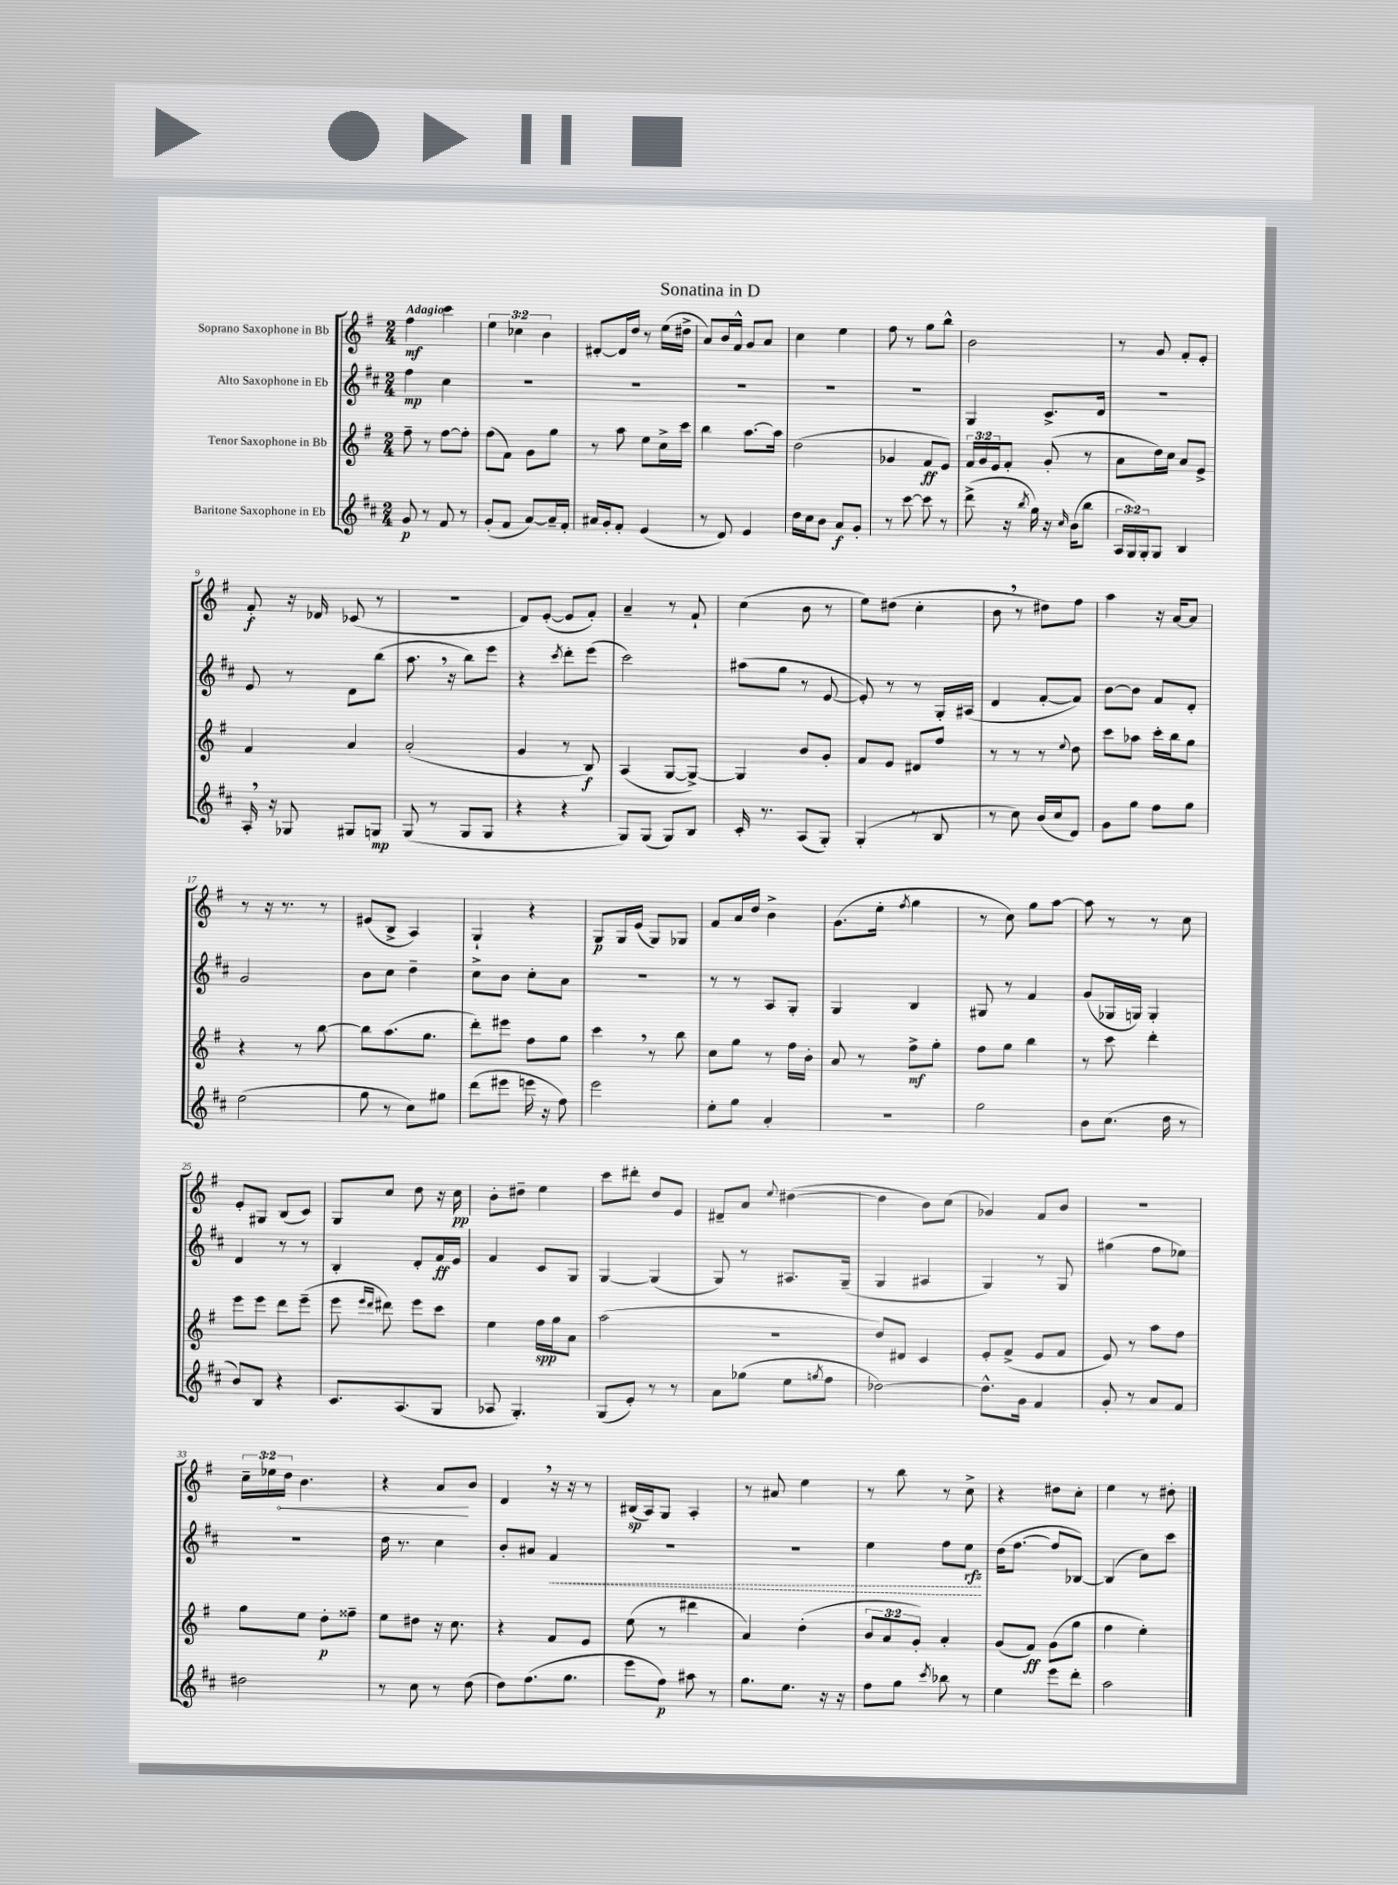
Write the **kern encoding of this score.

**kern	**dynam	**kern	**dynam	**kern	**dynam	**kern	**dynam
*part4	*part4	*part3	*part3	*part2	*part2	*part1	*part1
*staff4	*staff4	*staff3	*staff3	*staff2	*staff2	*staff1	*staff1
*I"Baritone Saxophone in Eb	*	*I"Tenor Saxophone in Bb	*	*I"Alto Saxophone in Eb	*	*I"Soprano Saxophone in Bb	*
*clefG2	*	*clefG2	*	*clefG2	*	*clefG2	*
*k[f#c#]	*	*k[f#]	*	*k[f#c#]	*	*k[f#]	*
*M2/4	*	*M2/4	*	*M2/4	*	*M2/4	*
=1	=1	=1	=1	=1	=1	=1	=1
!	!	!	!	!	!	!LO:TX:a:B:t=Adagio	!
8g/	p	8ff#~\	.	4ff#\	mp	4ff#\	mf
8r	.	8r	.	.	.	.	.
8f#/	.	[8ff#\L	.	4cc#\	.	4ccc\	.
8r	.	8ff#'\J]	.	.	.	.	.
=2	=2	=2	=2	=2	=2	=2	=2
(8g'/L	.	(8ff#\L	.	2r	.	6ee\	.
8f#/J	.	8f#\J)	.	.	.	.	.
.	.	.	.	.	.	6cc-X\	.
[8a/L)	.	8g\L	.	.	.	.	.
.	.	.	.	.	.	6b\	.
16a~/L]	.	8gg\J	.	.	.	.	.
16f#'/JJ	.	.	.	.	.	.	.
=3	=3	=3	=3	=3	=3	=3	=3
16a#X/LL	.	8r	.	2r	.	[8d#X'/L	.
16g'/J	.	.	.	.	.	.	.
8f#'/J	.	8aa\	.	.	.	16d#/L]	.
.	.	.	.	.	.	16dd/JJ	.
(4e/	.	8ee\L	.	.	.	8r	.
.	.	16cc^\L	.	.	.	(16ee\LL	.
.	.	16ccc\JJ	.	.	.	16dd#X^\JJ	.
=4	=4	=4	=4	=4	=4	=4	=4
8r	.	4bb\	.	2r	.	8a/L)	.
8d/)	.	.	.	.	.	16b/L	.
.	.	.	.	.	.	16f#^^/JJ	.
4e/	.	[8.aa\L	.	.	.	8g/L	.
.	.	.	.	.	.	8a/J	.
.	.	16aa\Jk]	.	.	.	.	.
=5	=5	=5	=5	=5	=5	=5	=5
16dd\LL	.	(2dd\	.	2r	.	4cc\	.
16cc#\J	.	.	.	.	.	.	.
8b\J	.	.	.	.	.	.	.
8a/L	f	.	.	.	.	4ee\	.
8g'/J	.	.	.	.	.	.	.
=6	=6	=6	=6	=6	=6	=6	=6
8r	.	4g-X/	.	2r	.	8ff#\	.
[8ccc#\	.	.	.	.	.	8r	.
8ccc#\]	.	8f#/L	ff	.	.	8gg\L	.
8r	.	8e/J)	.	.	.	8bb^^\J	.
=7	=7	=7	=7	=7	=7	=7	=7
(8ddd^\	.	24f#/LL	.	4G/	.	2b\	.
.	.	24g/	.	.	.	.	.
.	.	24e/J	.	.	.	.	.
16r	.	8f#'/J	.	.	.	.	.
8qbb/	.	.	.	.	.	.	.
16gg\)	.	.	.	.	.	.	.
16r	.	(8g'/	.	8.c#^/L	.	.	.
16qqcc#/	.	.	.	.	.	.	.
(16b\KL	.	.	.	.	.	.	.
8bb\J	.	8r	.	.	.	.	.
.	.	.	.	16d/Jk	.	.	.
=8	=8	=8	=8	=8	=8	=8	=8
24A/LL	.	8a\L	.	2r	.	8r	.
24G/)	.	.	.	.	.	.	.
24G'/J	.	.	.	.	.	.	.
8G/J	.	16dd\L)	.	.	.	8g/	.
.	.	16cc\JJ	.	.	.	.	.
4B/	.	8a/L	.	.	.	8f#'/L	.
.	.	8e^/J	.	.	.	8e'/J	.
!!LO:LB:g=z
=9	=9	=9	=9	=9	=9	=9	=9
16A',/	.	4f#/	.	8e/	.	8f#'/	f
16r	.	.	.	.	.	.	.
8G-X/	.	.	.	8r	.	16r	.
.	.	.	.	.	.	16d-X/	.
8G#X/L	.	4a/	.	8d\L	.	(8c-X/	.
8Gn/J	mp	.	.	(8bb\J	.	8r	.
=10	=10	=10	=10	=10	=10	=10	=10
(8G/	.	(2a'/	.	8.aa,\	.	2r	.
8r	.	.	.	.	.	.	.
.	.	.	.	16r	.	.	.
8G/L	.	.	.	8bb\L)	.	.	.
8G/J	.	.	.	8eee\J	.	.	.
=11	=11	=11	=11	=11	=11	=11	=11
4r	.	4g/	.	4r	.	8d/L)	.
.	.	.	.	.	.	([8e'/J	.
.	.	.	.	8qccc#/	.	.	.
4r	.	8r	.	8ddd'\L	.	8e/L]	.
.	.	8B/)	f	(8eee\J	.	8f#'/J)	.
=12	=12	=12	=12	=12	=12	=12	=12
8G/L)	.	(4A/	.	2ccc#\)	.	4a~/	.
(8G/J	.	.	.	.	.	.	.
8G/L)	.	[8G/L	.	.	.	8r	.
8B/J	.	8G^/J_)	.	.	.	8f#`/	.
=13	=13	=13	=13	=13	=13	=13	=13
16c#'/	.	4G/]	.	(8aa#X\L	.	(4cc\	.
8.r	.	.	.	.	.	.	.
.	.	.	.	8gg\J	.	.	.
(8A/L	.	8b/L	.	8r	.	8b\	.
8G'/J)	.	8g'/J	.	[8e/	.	8r	.
=14	=14	=14	=14	=14	=14	=14	=14
(4G'/	.	8f#/L	.	8e'/])	.	8ee\L)	.
.	.	8e/J	.	8r	.	(8dd#X\J	.
8r	.	8d#X/L	.	8r	.	4cc'\	.
8B/	.	8ff#/J	.	16G'/LL	.	.	.
.	.	.	.	(16A#X/JJ	.	.	.
=15	=15	=15	=15	=15	=15	=15	=15
8r	.	8r	.	4d/	.	8b,\	.
8cc#\)	.	8r	.	.	.	8r	.
(16b/LL	.	8r	.	[8f#'/L	.	8dd#X\L)	.
16cc#/J	.	.	.	.	.	.	.
.	.	8qqee/	.	.	.	.	.
8d/J)	.	8dd\	.	8f#/J])	.	8ff#\J	.
=16	=16	=16	=16	=16	=16	=16	=16
8g\L	.	8ccc\L	.	[8b\L	.	4aa\	.
8gg\J	.	8aa-X\J	.	8b\J]	.	.	.
8ff#\L	.	16ccc'\LL	.	8f#/L	.	16r	.
.	.	16bb\J	.	.	.	[16a/KL	.
8gg\J	.	8gg\J	.	8d'/J	.	8a/J]	.
!!LO:LB:g=z
=17	=17	=17	=17	=17	=17	=17	=17
(2ee\	.	4r	.	2g/	.	8r	.
.	.	.	.	.	.	16r	.
.	.	.	.	.	.	8.r	.
.	.	8r	.	.	.	.	.
.	.	[8bb\	.	.	.	8r	.
=18	=18	=18	=18	=18	=18	=18	=18
8gg\	.	8bb\L]	.	8b\L	.	(8e#X/L	.
8r	.	(8.aa\	.	8cc#\J	.	8B^/J	.
8cc#\L)	.	.	.	4dd~\	.	4A/)	.
.	.	8.gg\J	.	.	.	.	.
8gg#X\J	.	.	.	.	.	.	.
=19	=19	=19	=19	=19	=19	=19	=19
(8ddd\L	.	8ddd'\L)	.	8cc#^\L	.	4G`/	.
8eee#X\J	.	8eee#X\J	.	8b\J	.	.	.
16eeen\	.	8ff#\L	.	8cc#'\L	.	4r	.
16r	.	.	.	.	.	.	.
8ff#\)	.	8gg\J	.	8a\J	.	.	.
=20	=20	=20	=20	=20	=20	=20	=20
2eee\	.	4ccc,\	.	2r	.	8G/L	p
.	.	.	.	.	.	16G/L	.
.	.	.	.	.	.	(16e/JJ	.
.	.	8r	.	.	.	8G/L)	.
.	.	8bb\	.	.	.	8G-X/J	.
=21	=21	=21	=21	=21	=21	=21	=21
8ee'\L	.	8cc\L	.	8r	.	8f#/L	.
8gg\J	.	8gg\J	.	8r	.	16a/L	.
.	.	.	.	.	.	16dd/JJ	.
4a'/	.	8r	.	8A/L	.	4b^\	.
.	.	16ff#\LL	.	8G'/J	.	.	.
.	.	16b'\JJ	.	.	.	.	.
=22	=22	=22	=22	=22	=22	=22	=22
2r	.	8a/	.	4G/	.	(8.g\L	.
.	.	8r	.	.	.	.	.
.	.	.	.	.	.	16ee'\Jk	.
.	.	.	.	.	.	8qff#/	.
.	.	8ff#^\L	mf	4B/	.	4gg\	.
.	.	8gg'\J	.	.	.	.	.
=23	=23	=23	=23	=23	=23	=23	=23
2gg\	.	8ff#\L	.	8G#X/	.	8r	.
.	.	8gg\J	.	8r	.	8cc\)	.
.	.	4bb\	.	4f#/	.	8gg\L	.
.	.	.	.	.	.	[8aa\J	.
=24	=24	=24	=24	=24	=24	=24	=24
8b\L	.	8r	.	(8g/L	.	8aa\]	.
(8.cc#\J	.	8ccc\	.	16G-X/L	.	8r	.
.	.	.	.	16Gn/JJ)	.	.	.
.	.	4ddd'\	.	4G'/	.	8r	.
16dd\	.	.	.	.	.	.	.
8r	.	.	.	.	.	8cc\	.
!!LO:LB:g=z
=25	=25	=25	=25	=25	=25	=25	=25
8b/L)	.	8eee\L	.	4d/	.	8e'/L	.
8B/J	.	8eee\J	.	.	.	8G#X/J	.
4r	.	8ddd\L	.	8r	.	(8B/L	.
.	.	(8eee~\J	.	8r	.	8c/J)	.
=26	=26	=26	=26	=26	=26	=26	=26
8.c#/L	.	8eee\	.	4B'/	.	8G/L	.
.	.	16qqeee/LL	.	.	.	.	.
.	.	16qqddd/JJ	.	.	.	.	.
.	.	8ddd#X\)	.	.	.	8cc/J	.
(8.A/	.	.	.	.	.	.	.
.	.	8eee\L	.	8d'/L	.	8dd\	.
8G/J	.	8ccc\J	.	16f#/L	ff	16r	.
.	.	.	.	16e/JJ	.	16cc\	pp
=27	=27	=27	=27	=27	=27	=27	=27
8A-X/	.	4ee\	.	4f#/	.	8b'\L	.
4.G'/)	.	.	.	.	.	8dd#X~\J	.
.	.	16ff#\LL	spp	8c#/L	.	4ee\	.
.	.	16gg\J	.	.	.	.	.
.	.	8a\J	.	8G/J	.	.	.
=28	=28	=28	=28	=28	=28	=28	=28
(8G/L	.	(2aa\	.	[4G/	.	8ccc\L	.
8e'/J)	.	.	.	.	.	8ddd#X'\J	.
8r	.	.	.	(4G/]	.	8dd/L	.
8r	.	.	.	.	.	8e/J	.
=29	=29	=29	=29	=29	=29	=29	=29
8a\L	.	2r	.	8G/)	.	8d#X~/L	.
(8gg-X\J	.	.	.	8r	.	8a/J	.
.	.	.	.	.	.	8qqee/	.
8ee\L	.	.	.	8.A#X/L	.	([4dd#X\	.
8qggn/	.	.	.	.	.	.	.
8ff#\J	.	.	.	.	.	.	.
.	.	.	.	(16G~/Jk	.	.	.
=30	=30	=30	=30	=30	=30	=30	=30
[2dd-X\)	.	8dd/L)	.	4G/	.	4dd#\]	.
.	.	8d#X/J	.	.	.	.	.
.	.	4c/	.	4A#X/	.	8b\L)	.
.	.	.	.	.	.	(8cc\J	.
=31	=31	=31	=31	=31	=31	=31	=31
8.dd-^^\L]	.	8e'/L	.	4G/)	.	4g-X/)	.
.	.	(8f#^/J	.	.	.	.	.
16g\Jk	.	.	.	.	.	.	.
4f#/	.	8e/L	.	8r	.	8f#/L	.
.	.	8f#/J	.	8G/	.	8b/J	.
=32	=32	=32	=32	=32	=32	=32	=32
8g'/	.	8e/)	.	(4gg#X\	.	2r	.
8r	.	8r	.	.	.	.	.
8a/L	.	8aa\L	.	8ff#\L	.	.	.
8f#/J	.	8ff#\J	.	8ee-X\J)	.	.	.
!!LO:LB:g=z
=33	=33	=33	=33	=33	=33	=33	=33
2dd#X\	.	8gg\L	.	2r	.	24cc~\LL	.
.	.	.	.	.	.	24ee-X\	.
!	!	!	!	!	!	!	!LO:HP:b
.	.	.	.	.	.	24dd\JJ	<
.	.	8ee\J	.	.	.	4.b\	.
.	.	8dd'\L	p	.	.	.	.
.	.	8ff##X~\J	.	.	.	.	.
=34	=34	=34	=34	=34	=34	=34	=34
8r	.	8ee\L	.	16dd\	.	4r	.
.	.	.	.	8.r	.	.	.
8cc#\	.	8dd#X\J	.	.	.	.	.
8r	.	16r	.	4cc#\	.	8a/L	.
.	.	8.cc\	.	.	.	.	.
(8dd\	.	.	.	.	.	8b/J	[
=35	=35	=35	=35	=35	=35	=35	=35
8dd\L)	.	4r	.	8b'/L	.	4d,/	.
(8.ff#\	.	.	.	8a#X/J	.	.	.
!	!	!	!	!	!LO:HP:b	!	!
.	.	8f#/L	.	4f#/	<	16r	.
8.gg\J	.	.	.	.	.	16r	.
.	.	8e/J	.	.	.	8r	.
=36	=36	=36	=36	=36	=36	=36	=36
8eee\L	.	(8ee\	.	2r	.	(16B#X/LL	sp
.	.	.	.	.	.	16A/J)	.
8ff#\J)	p	8r	.	.	.	8G/J	.
8aa#X\	.	4ddd#X\	.	.	.	4A'/	.
8r	.	.	.	.	.	.	.
=37	=37	=37	=37	=37	=37	=37	=37
8.gg\L	.	4a/)	.	2r	.	8r	.
.	.	.	.	.	.	8a#X/	.
8.ee\J	.	.	.	.	.	.	.
.	.	(4dd'\	.	.	.	4ee\	.
16r	.	.	.	.	.	.	.
16r	.	.	.	.	.	.	.
=38	=38	=38	=38	=38	=38	=38	=38
8ff#\L	.	12b/L	.	4ee\	.	8r	.
.	.	12a/	.	.	.	.	.
8gg\J	.	.	.	.	.	8bb\	.
.	.	12g'/J)	.	.	.	.	.
8qccc#/	.	.	.	.	.	.	.
8bb-X\	.	4a'/	.	8ff#\L	.	8r	.
8r	.	.	.	8ee\J	rfz	8cc^\	.
.	.	.	.	.	[	.	.
=39	=39	=39	=39	=39	=39	=39	=39
4ee\	.	(8g/L	.	(16dd\KL	.	4r	.
.	.	.	.	[8.ff#\J	.	.	.
.	.	8f#/J)	ff	.	.	.	.
8eee\L	.	(8g\L	.	8ff#/L]	.	8dd#X\L	.
8ddd'\J	.	8gg\J	.	[8B-X/J)	.	8cc'\J	.
=40	=40	=40	=40	=40	=40	=40	=40
2aa\	.	4ff#\	.	(4B-/]	.	4ee\	.
.	.	4ee'\)	.	8cc#\L)	.	8r	.
.	.	.	.	8ccc#\J	.	8dd#X'\	.
==	==	==	==	==	==	==	==
*-	*-	*-	*-	*-	*-	*-	*-
